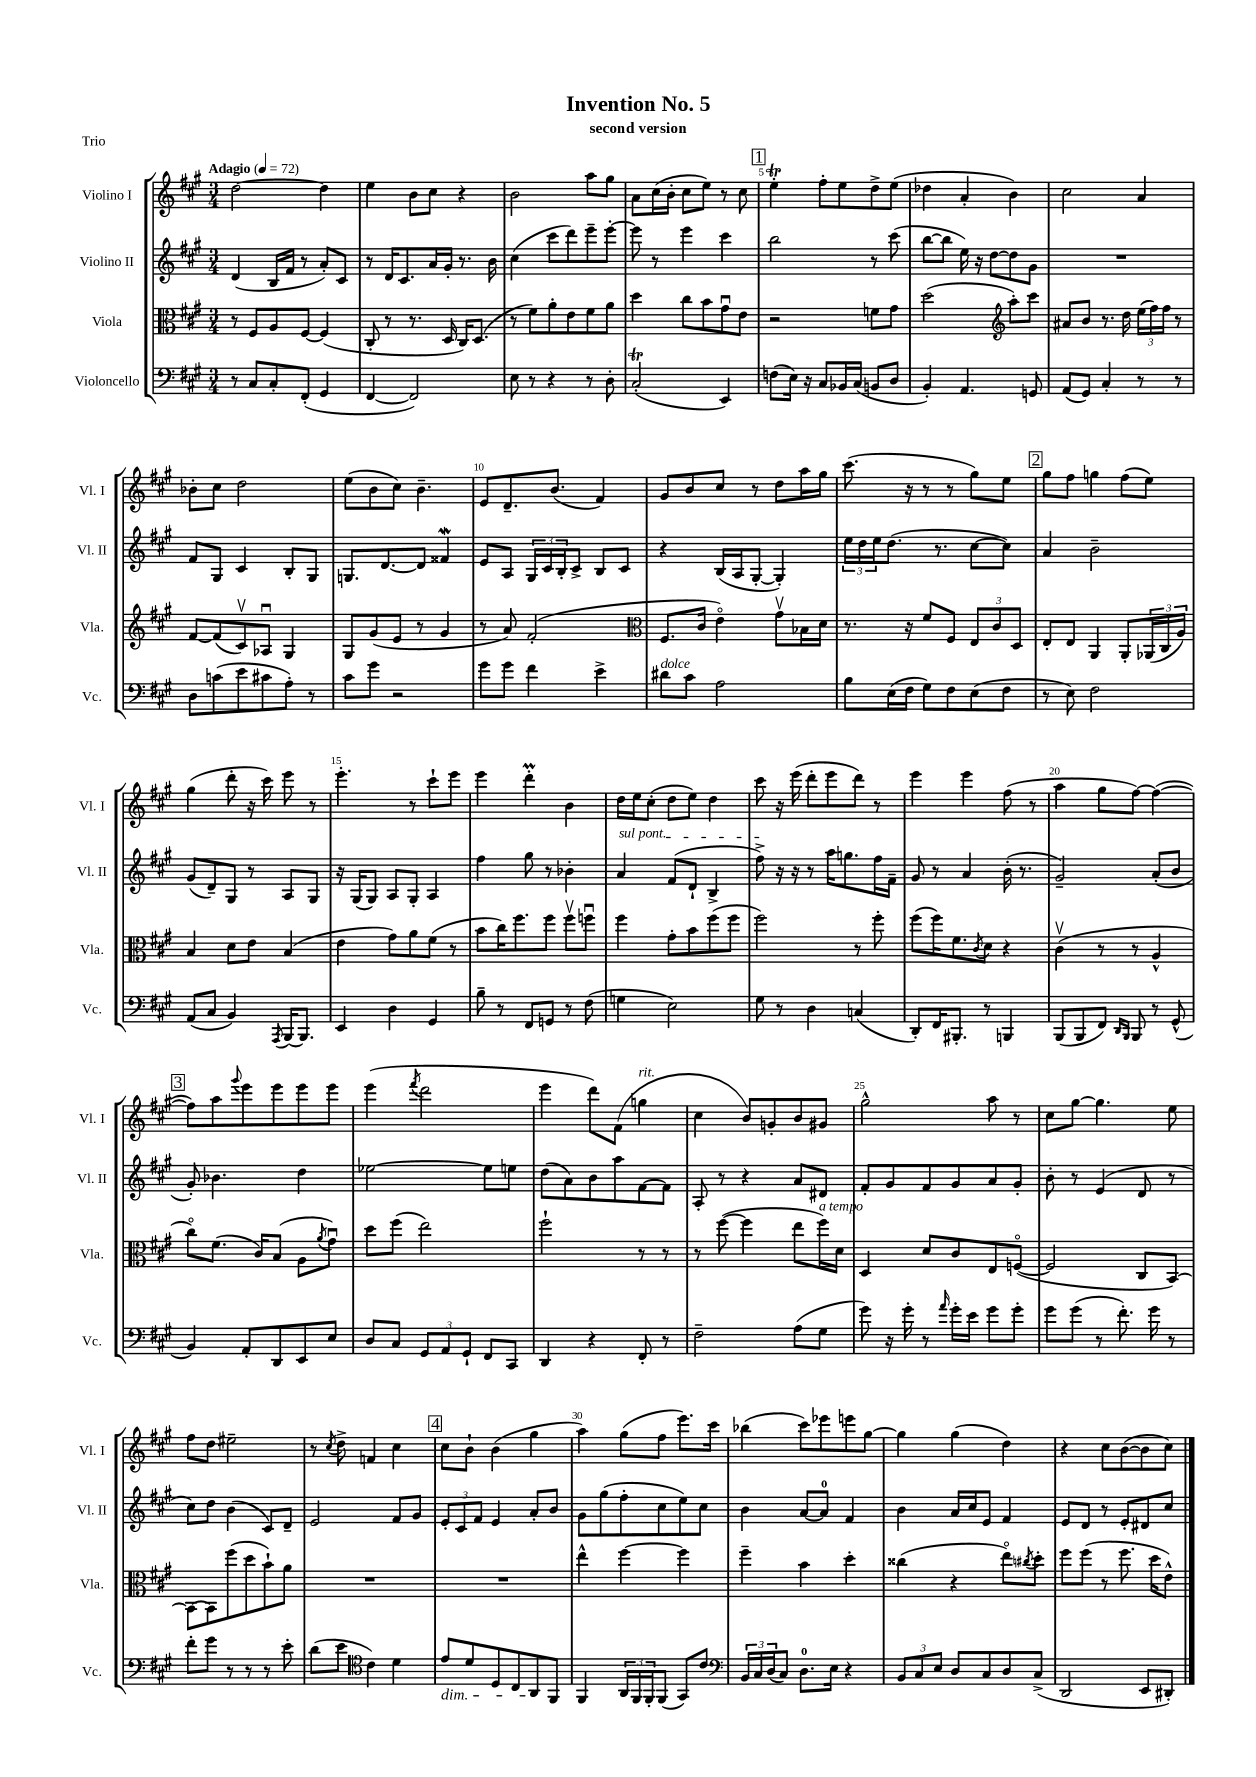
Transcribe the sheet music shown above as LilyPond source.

\header { title = "Invention No. 5" subtitle = "second version" piece = "Trio" }
<<
\new StaffGroup <<
\new Staff = "s0" \with { instrumentName = "Violino I" shortInstrumentName = "Vl. I" } {
    \clef treble \key a \major \numericTimeSignature \time 3/4 \tempo "Adagio" 4 = 72
    d''2~ d''4 |
    e''4 b'8 cis''8 r4 |
    b'2 a''8 gis''8 |
    a'8 cis''16( b'16-. cis''8 e''8) r8 cis''8 |
    \mark \markup { \box "1" } e''4-.\trill fis''8-. e''8 d''8-> e''8( |
    des''4 a'4-. b'4) |
    cis''2 a'4 |
    bes'8-. cis''8 d''2 |
    e''8( b'8 cis''8) b'4.-- |
    e'8 d'8.-- b'8.( fis'4) |
    gis'8 b'8 cis''8 r8 d''8 a''16 gis''16 |
    cis'''8.( r16 r8 r8 gis''8) e''8 |
    \mark \markup { \box "2" } gis''8 fis''8 g''4 fis''8( e''8) |
    gis''4( d'''8-. r16 cis'''16) e'''8 r8 |
    e'''4.-. r8 cis'''8-! e'''8 |
    e'''4 d'''4-.\prall b'4 |
    d''16 e''16 cis''8-.( d''8 e''8) d''4 |
    cis'''8 r16 e'''16( d'''8-. e'''8 d'''8) r8 |
    e'''4 e'''4 fis''8( r8 |
    a''4 gis''8 fis''8~) fis''4~( |
    \mark \markup { \box "3" } fis''8) a''8 \appoggiatura { gis'''8 } e'''8 e'''8 e'''8 e'''8 |
    e'''4( \acciaccatura { fis'''8 } d'''2 |
    e'''4 d'''8) fis'8( g''4^\markup { \italic "rit." } |
    cis''4 b'8) g'8-. b'8 gis'8 |
    gis''2-^ a''8 r8 |
    cis''8 gis''8~ gis''4. e''8 |
    fis''8 d''8 eis''2-- |
    r8 \acciaccatura { cis''8 } d''8-> f'4 cis''4 |
    \mark \markup { \box "4" } cis''8 b'8-! b'4( gis''4 |
    a''4) gis''8( fis''8 e'''8.) cis'''16 |
    bes''4( cis'''8) ees'''8 e'''8 gis''8~ |
    gis''4 gis''4( d''4) |
    r4 cis''8 b'8~( b'8 cis''8) \bar "|." |
}
\new Staff = "s1" \with { instrumentName = "Violino II" shortInstrumentName = "Vl. II" } {
    \clef treble \key a \major \numericTimeSignature \time 3/4
    d'4( b16 fis'16 r8 a'8-.) cis'8 |
    r8 d'16 cis'8. a'16 gis'16-. r8. b'16 |
    cis''4( cis'''8 d'''8) e'''8-- e'''8~-. |
    e'''8 r8 e'''4 cis'''4 |
    \mark \markup { \box "1" } b''2 r8 cis'''8( |
    b''8~ b''8 e''16) r16 d''8~ d''8 gis'8 |
    R2. |
    fis'8 gis8 cis'4 b8-. gis8 |
    g8. d'8.~ d'8 fisis'4\mordent |
    e'8 a8 \tuplet 3/2 { gis16 cis'16 b16-. } cis'8-> b8 cis'8 |
    r4 b16( a16 gis8~-. gis4-.) |
    \tuplet 3/2 { e''16 d''16 e''16 } d''8.( r8. cis''8~ cis''8) |
    \mark \markup { \box "2" } a'4 b'2-- |
    gis'8( d'8--) gis8 r8 a8 gis8 |
    r16 gis16( gis8) a8 gis8-. a4 |
    fis''4 gis''8 r8 bes'4-. |
    \once \override TextSpanner.bound-details.left.text = \markup { \italic "sul pont." } a'4\startTextSpan fis'8( d'8-! b4-> |
    fis''8->\stopTextSpan) r16 r16 r8 a''16 g''8. fis''16 fis'16-- |
    gis'8 r8 a'4 b'16-.( r8. |
    gis'2--) a'8-.( b'8 |
    \mark \markup { \box "3" } gis'8-.) bes'4. d''4 |
    ees''2~ ees''8 e''8 |
    d''8( a'8) b'8 a''8 fis'8~ fis'8 |
    a8-. r8 r4 a'8 dis'8 |
    fis'8-. gis'8 fis'8 gis'8 a'8 gis'8-. |
    b'8-. r8 e'4( d'8 r8 |
    cis''8) d''8 b'4( cis'8) d'8-- |
    e'2 fis'8 gis'8 |
    \mark \markup { \box "4" } \tuplet 3/2 { e'8-. cis'8 fis'8 } e'4 a'8-. b'8 |
    gis'8 gis''8( fis''8-. cis''8 e''8) cis''8 |
    b'4 a'8~ a'8-0 fis'4 |
    b'4 a'16 cis''16 e'8 fis'4 |
    e'8 d'8 r8 e'8-. dis'8 cis''8 \bar "|." |
}
\new Staff = "s2" \with { instrumentName = "Viola" shortInstrumentName = "Vla." } {
    \clef alto \key a \major \numericTimeSignature \time 3/4
    r8 fis8 a8 fis8~ fis4( |
    cis8-. r8 r8. d16 cis16) d8.( |
    r8 fis'8) a'8-. e'8 fis'8 a'8 |
    d''4 cis''8 b'8 gis'8\downbow e'8 |
    \mark \markup { \box "1" } r2 f'8 gis'8 |
    d''2( \clef treble a''8-.) cis'''8 |
    ais'8 b'8 r8. d''16 \tuplet 3/2 { e''16( fis''16) fis''16 } r8 |
    fis'8~ fis'8( cis'8\upbow) aes8\downbow gis4 |
    gis8 gis'8( e'8 r8 gis'4 |
    r8 a'8) fis'2-.( |
    \clef alto fis8. cis'16 e'4\flageolet) gis'8\upbow bes16 d'16 |
    r8. r16 fis'8 fis8 \tuplet 3/2 { e8 cis'8 d8 } |
    \mark \markup { \box "2" } e8-. e8 a,4 a,8-. \tuplet 3/2 { aes,16( cis16 a16) } |
    b4 d'8 e'8 b4( |
    e'4 gis'8) a'8 fis'8( r8 |
    b'8 cis''16) fis''8. fis''8 fis''8\upbow f''8\downbow |
    fis''4 gis'8-. b'8 fis''8( fis''8 |
    fis''2) r8 fis''8-. |
    fis''8( fis''16) fis'8. \acciaccatura { cis'8 } d'8 r4 |
    cis'4\upbow( r8 r8 a4-^ |
    \mark \markup { \box "3" } cis''8\flageolet) fis'8.( cis'16) b8( a8 \acciaccatura { a'8 } gis'8\downbow) |
    d''8 fis''8( e''2) |
    fis''2-! r8 r8 |
    r8 fis''8~( fis''4 e''8 fis''16^\markup { \italic "a tempo" }) d'16 |
    d4 d'8 cis'8 e8 f8~\flageolet( |
    f2 cis8 b,8~) |
    b,8~ b,8 fis''8( d''8 b'8-!) a'8 |
    R2. |
    \mark \markup { \box "4" } R2. |
    e''4-^ fis''4~ fis''4 |
    fis''4-- b'4 d''4-. |
    cisis''4( r4 e''8\flageolet) \acciaccatura { cis''8 } d''8-. |
    fis''8 fis''8( r8 fis''8. d''16 e'8-^) \bar "|." |
}
\new Staff = "s3" \with { instrumentName = "Violoncello" shortInstrumentName = "Vc." } {
    \clef bass \key a \major \numericTimeSignature \time 3/4
    r8 cis8 cis8-. fis,8-.( gis,4 |
    fis,4~ fis,2) |
    e8 r8 r4 r8 d8-. |
    cis2-.\trill( e,4) |
    \mark \markup { \box "1" } f8( e16) r16 cis8 bes,16 cis16( b,8 d8 |
    b,4-.) a,4. g,8 |
    a,8( gis,8) cis4-. r8 r8 |
    d8 c'8( e'8 cis'8 a8-.) r8 |
    cis'8 gis'8 r2 |
    gis'8 gis'8 fis'4 e'4-> |
    dis'8^\markup { \italic "dolce" } cis'8 a2 |
    b8 e16( fis16 gis8) fis8 e8( fis8 |
    \mark \markup { \box "2" } r8 e8) fis2 |
    a,8( cis8 b,4) \acciaccatura { a,,8 } b,,16~ b,,8. |
    e,4 d4 gis,4 |
    b8-- r8 fis,8 g,8 r8 fis8( |
    g4 e2) |
    gis8 r8 d4 c4( |
    d,8-.) fis,16 bis,,8.-. r8 b,,4 |
    b,,8( b,,8 fis,8) \grace { d,16 b,,16 } b,,8 r8 gis,8-^( |
    \mark \markup { \box "3" } b,4) a,8-. d,8 e,8 e8 |
    d8 cis8 \tuplet 3/2 { gis,8 a,8 gis,8-! } fis,8 cis,8 |
    d,4 r4 fis,8-. r8 |
    fis2-- a8( gis8 |
    gis'8) r16 gis'16-. r8 \grace { a'16 } gis'16-. e'16 gis'8 gis'8-. |
    gis'8 gis'8( r8 fis'8.-.) gis'16 r8 |
    fis'8-. gis'8 r8 r8 r8 e'8-. |
    d'8( e'8 \clef tenor cis'4) d'4 |
    \mark \markup { \box "4" } e'8\dim d'8 d8 cis8 a,8\! fis,8 |
    fis,4 \tuplet 3/2 { a,16 fis,16 fis,16-. } fis,8( gis,8) cis'8 |
    \clef bass \tuplet 3/2 { b,16 cis16 d16( } cis8) d8.-0 e16 r4 |
    \tuplet 3/2 { b,8 cis8 e8 } d8 cis8 d8 cis8->( |
    d,2 e,8 dis,8-.) \bar "|." |
}
>>
>>
\layout { \context { \Score \override BarNumber.break-visibility = ##(#f #t #t) barNumberVisibility = #(every-nth-bar-number-visible 5) } }
